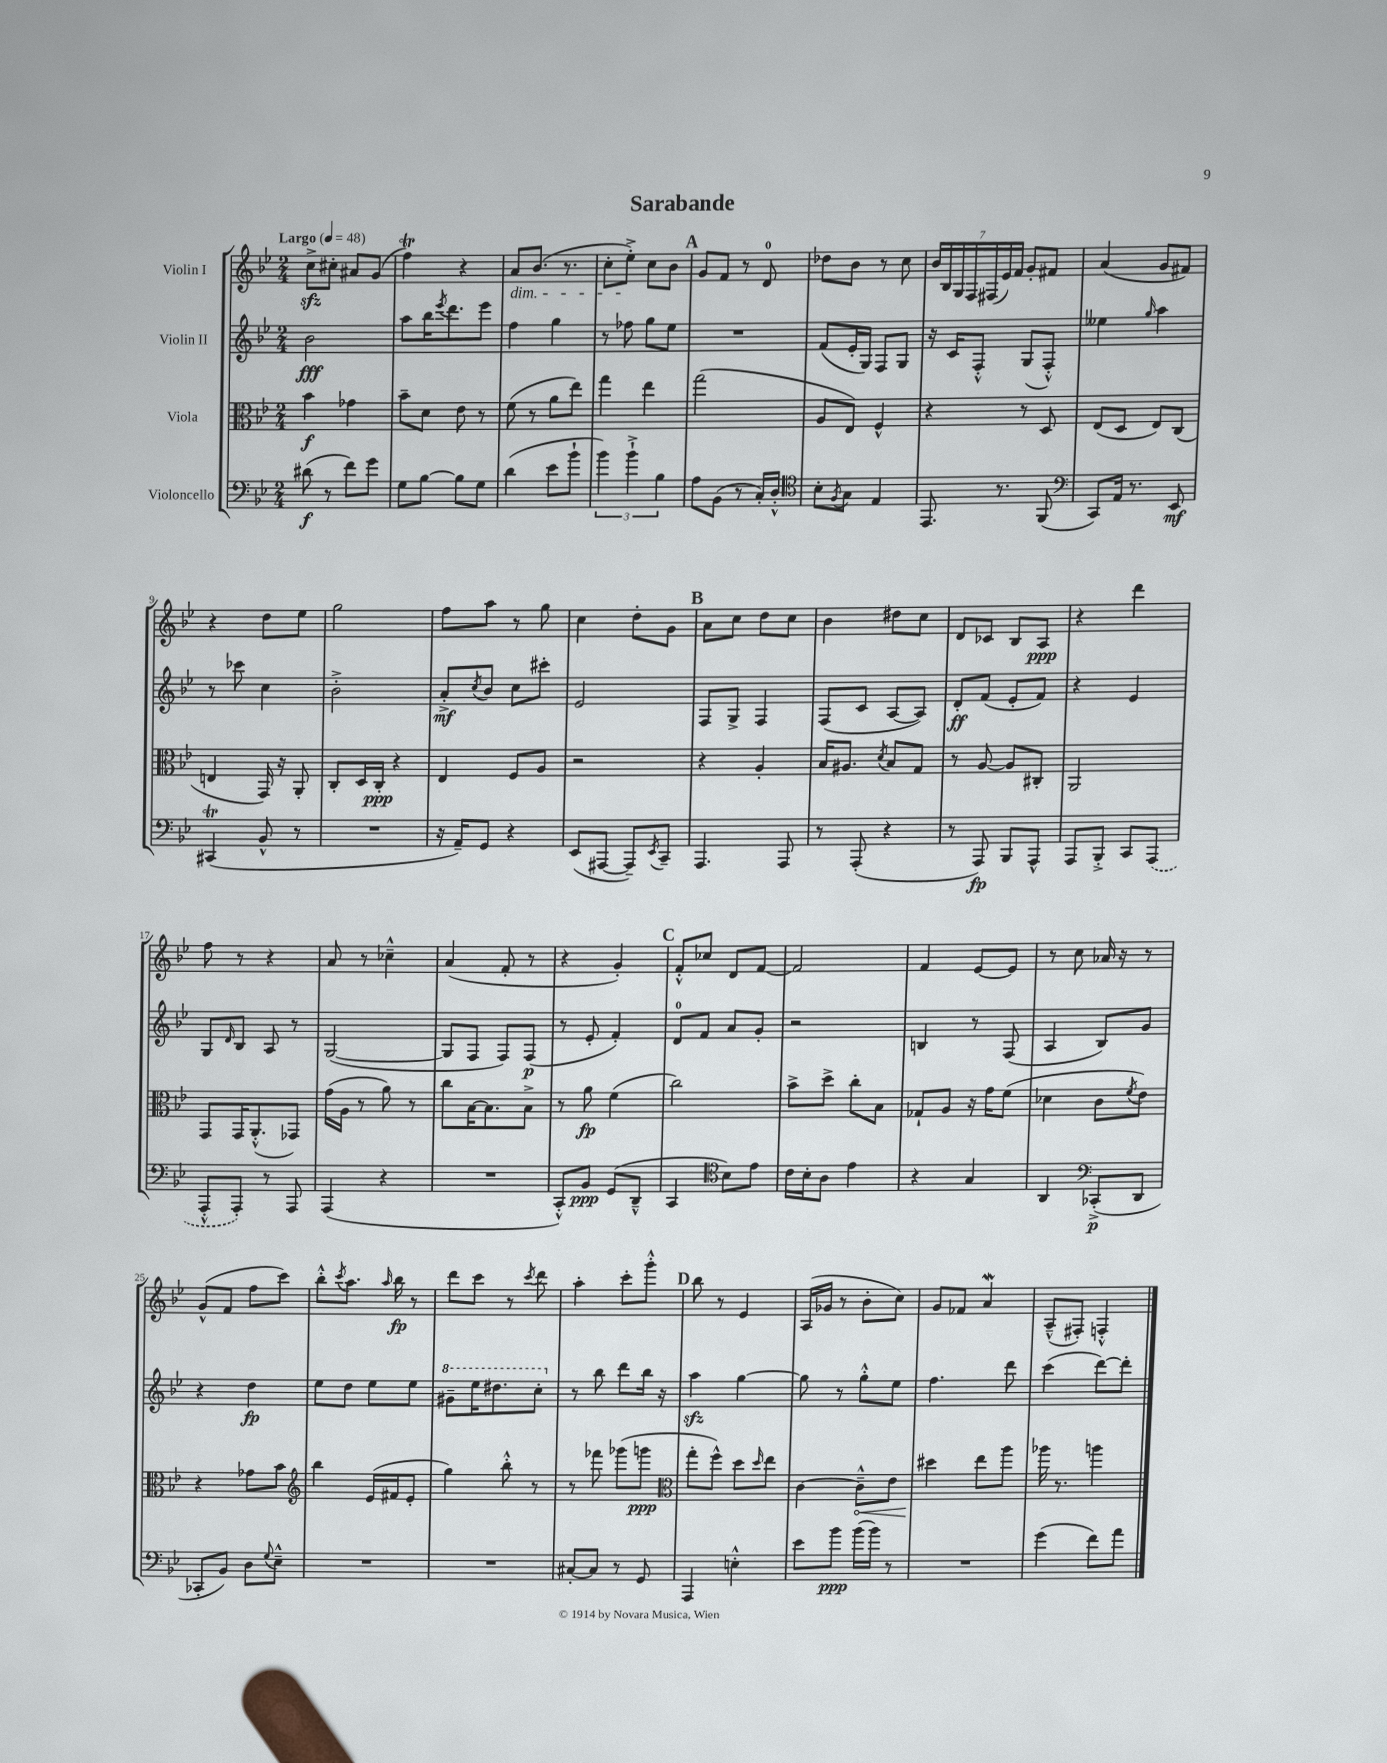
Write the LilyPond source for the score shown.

\header { title = "Sarabande" }
<<
\new StaffGroup <<
\new Staff = "s0" \with { instrumentName = "Violin I" } {
    \clef treble \key bes \major \numericTimeSignature \time 2/4 \tempo "Largo" 4 = 48
    c''8->\sfz cis''8-. ais'8 g'8( |
    f''4\trill) r4 |
    a'8\dim bes'8.( r8. |
    c''8-. ees''8-.->\!) c''8 bes'8 |
    \mark \markup { \bold "A" } g'8 f'8 r8 d'8-0 |
    des''8 bes'8 r8 c''8 |
    \tuplet 7/4 { bes'16 bes16 g16 f16 fis16( ees'16) f'16 } g'8-. fis'8 |
    a'4( g'8 fis'8) |
    r4 d''8 ees''8 |
    g''2 |
    f''8 a''8 r8 g''8 |
    c''4 d''8-. g'8 |
    \mark \markup { \bold "B" } a'8 c''8 d''8 c''8 |
    bes'4 dis''8 c''8 |
    d'8 ces'8 bes8 a8\ppp |
    r4 d'''4 |
    f''8 r8 r4 |
    a'8 r8 ces''4---^ |
    a'4( f'8-. r8 |
    r4 g'4-.) |
    \mark \markup { \bold "C" } f'8-.-^ ces''8 d'8 f'8~ |
    f'2 |
    f'4 ees'8~ ees'8 |
    r8 c''8 aes'16 r16 r8 |
    g'8-^( f'8 f''8 c'''8) |
    bes''8-.-^ \acciaccatura { c'''8 } a''8. \grace { a''16 } bes''16\fp r8 |
    d'''8 c'''8 r8 \acciaccatura { c'''8 } d'''8 |
    a''4-. c'''8-. g'''8-.-^ |
    \mark \markup { \bold "D" } bes''8 r8 ees'4 |
    a16( ges'16 r8 bes'8-. c''8) |
    g'8 fes'8 a'4\mordent |
    a8---^( fis8-.) f4-.-^ \bar "|." |
}
\new Staff = "s1" \with { instrumentName = "Violin II" } {
    \clef treble \key bes \major \numericTimeSignature \time 2/4
    bes'2\fff |
    a''8 bes''16 \acciaccatura { ees'''8 } d'''8. ees'''8 |
    f''4 g''4 |
    r8 fes''8 g''8 ees''8 |
    \mark \markup { \bold "A" } R2 |
    f'8( ees'16-. g16) f8 g8 |
    r16 c'16 f8-.-^ g8( f8-.-^) |
    eeses''4 \grace { g''16 } a''4 |
    r8 ces'''8 c''4 |
    bes'2-.-> |
    a'8-.->\mf \acciaccatura { c''8 } bes'8 c''8 cis'''8-. |
    ees'2 |
    \mark \markup { \bold "B" } f8 g8-> f4 |
    f8( c'8 a8~ a8) |
    d'8-.\ff f'8( ees'8-. f'8) |
    r4 ees'4 |
    g8 \grace { d'16 } bes8 a8 r8 |
    g2~( |
    g8 f8 f8) f8\p( |
    r8 ees'8-. f'4-.) |
    \mark \markup { \bold "C" } d'8-0 f'8 a'8 g'8-. |
    r2 |
    b4 r8 f8( |
    a4 bes8) g'8 |
    r4 d''4\fp |
    ees''8 d''8 ees''8 ees''8 |
    \ottava #1 gis''8-- ees'''16 dis'''8. c'''8-. \ottava #0 |
    r8 bes''8 d'''8 bes''16 r16 |
    \mark \markup { \bold "D" } a''4\sfz g''4~ |
    g''8 r8 g''8-.-^ ees''8 |
    f''4. d'''8 |
    c'''4( d'''8~) d'''8-. \bar "|." |
}
\new Staff = "s2" \with { instrumentName = "Viola" } {
    \clef alto \key bes \major \numericTimeSignature \time 2/4
    bes'4\f ges'4 |
    bes'8-- d'8 ees'8 r8 |
    f'8( r8 a'8 ees''8) |
    g''4 ees''4 |
    \mark \markup { \bold "A" } g''2( |
    a8 ees8) f4-^ |
    r4 r8 d8 |
    ees8( d8 ees8) c8( |
    e4 g,16) r16 a,8-. |
    c8-. d16 c16-.\ppp r4 |
    ees4 f8 a8 |
    r2 |
    \mark \markup { \bold "B" } r4 a4-. |
    bes16 ais8. \acciaccatura { d'8 } bes8 g8 |
    r8 a8~ a8 cis8-. |
    a,2 |
    g,8 g,16 a,8.-.-^( ges,8) |
    g'16( a16 r8 a'8) r8 |
    c''8 bes16~ bes8. bes8-> |
    r8 a'8\fp f'4( |
    \mark \markup { \bold "C" } c''2) |
    bes'8-> d''8-> c''8-. bes8 |
    ges8-! a8 r16 g'16 f'8( |
    des'4 c'8 \acciaccatura { f'8 } ees'8) |
    r4 ges'8 bes'8 |
    \clef treble bes''4 ees'16( fis'16 ees'8-. |
    g''4) bes''8-.-^ r8 |
    r8 fes'''8 ges'''8( g'''8\ppp |
    \mark \markup { \bold "D" } \clef alto g''8-. f''8-^) d''8 \grace { d''16 } ees''8 |
    c'4~ \once \override Hairpin.circled-tip = ##t c'8---^\< ees'8 |
    dis''4\! ees''8 a''8 |
    aes''16 r8. a''4 \bar "|." |
}
\new Staff = "s3" \with { instrumentName = "Violoncello" } {
    \clef bass \key bes \major \numericTimeSignature \time 2/4
    dis'8\f( r8 f'8) g'8 |
    g8 bes8~ bes8 g8 |
    d'4( ees'8 bes'8-! |
    \tuplet 3/2 { bes'4) bes'4-!-> bes4 } |
    \mark \markup { \bold "A" } a8 bes,8( r8 c16-.) d16-.-^ |
    \clef tenor bes8-. \acciaccatura { f8 } g8 ees4 |
    ees,8. r8. f,8( |
    \clef bass c,8) a,16 r8. ees,8\mf |
    cis,4\trill( bes,8-^ r8 |
    R2 |
    r16 a,16--) g,8 r4 |
    ees,8( ais,,8~ ais,,8--) \acciaccatura { ees,8 } c,8-- |
    \mark \markup { \bold "B" } a,,4. a,,8 |
    r8 a,,8-.( r4 |
    r8 a,,8\fp) bes,,8 a,,8-^ |
    a,,8 bes,,8-.-> c,8 \once \slurDashed a,,8( |
    a,,8-.-^ a,,8-.) r8 a,,8 |
    a,,4( r4 |
    R2 |
    c,8-.-^) bes,8\ppp g,8( d,8---^ |
    \mark \markup { \bold "C" } c,4 \clef tenor bes8) ees'8 |
    c'16 bes16-. a8 ees'4 |
    r4 g4 |
    a,4 \clef bass ces,8-.->\p( d,8 |
    ces,8-. bes,8) d8 \appoggiatura { g8 } ees8---^ |
    R2 |
    R2 |
    cis8~-. cis8 r8 g,8 |
    \mark \markup { \bold "D" } a,,4 e4-.-^ |
    ees'8 bes'8\ppp bes'16( bes'16) r8 |
    R2 |
    g'4( f'8) a'8 \bar "|." |
}
>>
>>
